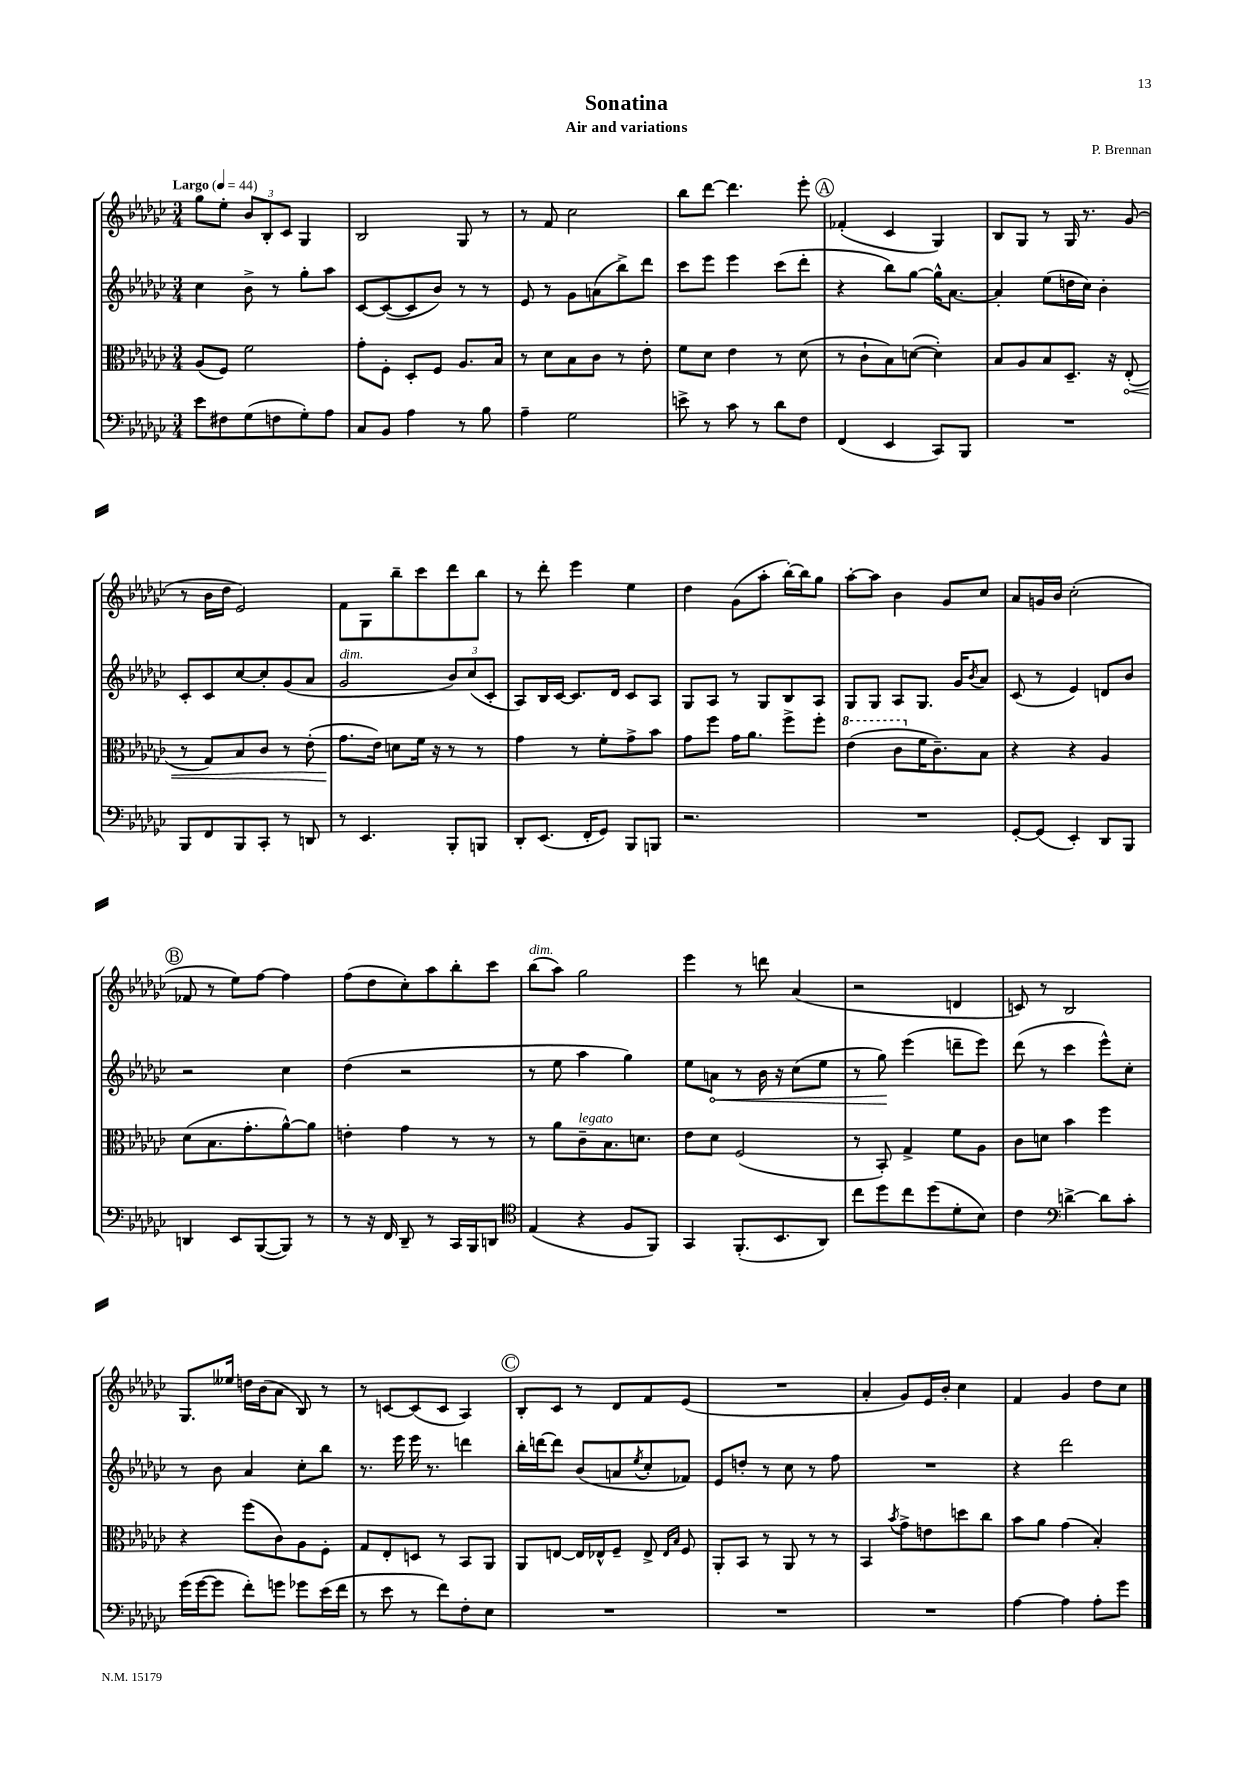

**kern	**kern	**kern	**kern
*staff4	*staff3	*staff2	*staff1
*clefF4	*clefC3	*clefG2	*clefG2
*k[b-e-a-d-g-c-]	*k[b-e-a-d-g-c-]	*k[b-e-a-d-g-c-]	*k[b-e-a-d-g-c-]
*M3/4	*M3/4	*M3/4	*M3/4
*MM44	*MM44	*MM44	*MM44
8e-	(8A-	4cc-	8gg-
8F#	8F)	.	8ee-'
(8G-	2f	8b-^	12b-
.	.	.	12B-'
8F	.	8r	.
.	.	.	12c-
8G-')	.	8gg-'	4G-
8A-	.	8aa-	.
=	=	=	=
8C-	8g-'	[8c-	2B-
8BB-	8F'	(8c-_	.
4A-	8D-'	8c-]	.
.	8F	8b-)	.
8r	8.A-	8r	8G-
8B-	.	8r	8r
.	16B-	.	.
=	=	=	=
4A-~	8r	8e-	8r
.	8d-	8r	8f
2G-	8B-	8g-	2cc-
.	8c-	(8a	.
.	8r	8bb-^)	.
.	8e-'	8ddd-	.
=	=	=	=
8e^	8f	8ccc-	8bb-
8r	8d-	8eee-	[8ddd-
8c-	4e-	4eee-	4.ddd-]
8r	.	.	.
8d-	8r	(8ccc-	.
8F	(8d-	8ddd-'	8eee-'
=	=	=	=
(4FF	8r	4r	(4f-'
.	8c-`	.	.
4EE-	8B-)	8bb-)	4c-
.	([8d	[8gg-	.
8CC-)	4d'])	16gg-^^]	4G-)
.	.	[8.a-	.
8BBB-	.	.	.
=	=	=	=
2.r	8B-	4a-']	8B-
.	8A-	.	8G-
.	8B-	(8ee-	8r
.	8.D-~	16dd	16G-
.	.	16cc-)	8.r
.	.	4b-'	.
.	16r	.	.
.	(8E-'	.	(8g-
=	=	=	=
8BBB-	8r	8c-'	8r
8FF	8G-)	8c-	16b-
.	.	.	16dd-
8BBB-	8B-	[8cc-	2e-)
8CC-'	8c-	8cc-']	.
8r	8r	(8g-	.
8DD	(8e-'	8a-	.
=	=	=	=
8r	8.g-	2g-	8f
4.EE-	.	.	8G-
.	16e-)	.	.
.	8d	.	8bb-~
.	16f	.	8ccc-
.	16r	.	.
8BBB-'	8r	12b-)	8ddd-
.	.	(12cc-	.
8BBB	8r	.	8bb-
.	.	12c-'	.
=	=	=	=
8DD-'	4g-	8A-)	8r
(8.EE-	.	16B-	8ddd-'
.	.	[16c-	.
.	8r	8.c-]	4eee-
16FF'	.	.	.
8GG-)	8f'	.	.
.	.	16d-	.
8BBB-	8g-^	8c-	4ee-
8BBB	8b-	8A-	.
=	=	=	=
2.r	8g-	8G-	4dd-
.	8ff	8A-	.
.	16g-	8r	(8g-
.	8.a-	.	.
.	.	8G-	8aa-'
.	8ff^	8B-	[16bb-')
.	.	.	16bb-]
.	8ff'	8A-	8gg-
=	=	=	=
2.r	(4ee-	8G-	[8aa-'
.	.	8G-	8aa-]
.	8cc-	8A-	4b-
.	16f	8.G-	.
.	8.c-~)	.	.
.	.	.	8g-
.	.	16g-	.
.	.	8qb-	.
.	8B-	8a-	8cc-
=	=	=	=
[8GG-'	4r	(8c-	8a-
(8GG-]	.	8r	16g
.	.	.	16b-
4EE-')	4r	4e-)	(2cc-'
8DD-	4A-	8d	.
8BBB-	.	8b-	.
=	=	=	=
4DD	(8d-	2r	8f-
.	8.B-	.	8r
8EE-	.	.	8ee-)
.	8.g-'	.	.
([8BBB-	.	.	[8ff
8BBB-])	[8a-^^)	4cc-	4ff]
8r	8a-]	.	.
=	=	=	=
8r	4e'	(4dd-	(8ff
16r	.	.	8dd-
16FF	.	.	.
8DD-~	4g-	2r	8cc-')
8r	.	.	8aa-
16CC-	8r	.	8bb-'
16BBB-	.	.	.
8DD	8r	.	8ccc-
=	=	=	=
*clefC4	*	*	*
(4E-	8r	8r	(8bb-
.	8a-	8ee-	8aa-)
4r	8c-~	4aa-	2gg-
.	8.B-	.	.
8F	.	4gg-)	.
.	8.d	.	.
8FF)	.	.	.
=	=	=	=
4GG-	8e-	8ee-	4eee-
.	8d-	8a	.
(8.FF'	(2F	8r	8r
.	.	16b-	8ddd
8.BB-	.	16r	.
.	.	(8cc-	(4a-
8AA-)	.	8ee-	.
=	=	=	=
8cc-	8r	8r	2r
8dd-	8BB-')	8gg-)	.
8cc-	4G-^	(4eee-	.
(8dd-	.	.	.
8d-'	8f	8ddd~	4d
8B-)	8A-	8eee-)	.
=	=	=	=
4c-	8c-	(8ddd-	8c)
.	8d	8r	8r
*clefF4	*	*	*
[4d^	4b-	4ccc-	2B-
8d]	4ff	8eee-^^)	.
8c-'	.	8cc-'	.
=	=	=	=
(16g-	4r	8r	8.G-
[16g-	.	.	.
8g-]	.	8b-	.
.	.	.	16ee--
8f')	(8ff	4a-	16dd
.	.	.	(16b-
8g	8c-)	.	8a-
8g-	8A-	8cc-'	8B-)
(16e-	8F'	8bb-	8r
16f	.	.	.
=	=	=	=
8r	8G-	8.r	8r
8e-	8E-'	.	[8c
.	.	16eee-	.
8r	8D	16eee-	(8c]
.	.	8.r	.
8f)	8r	.	8c
8F'	8BB-	4ddd	4A-)
8E-	8AA-	.	.
=	=	=	=
2.r	8AA-	16bb-'	8B-'
.	.	[16ddd	.
.	[8E	8ddd]	8c-
.	16E]	(8b-	8r
.	16E-^^	.	.
.	8F~	8a	8d-
.	.	8qee-	.
.	8E-^	8cc-'	8f
.	16qqE-	.	.
.	16qqB-	.	.
.	8F	8f-)	(8e-
=	=	=	=
2.r	8AA-'	8e-	2.r
.	8BB-	8dd'	.
.	8r	8r	.
.	8AA-	8cc-	.
.	8r	8r	.
.	8r	8ff	.
=	=	=	=
2.r	4BB-	2.r	4a-'
.	8qb-	.	.
.	8g-^	.	8g-)
.	8e	.	16e-
.	.	.	16b-'
.	8dd	.	4cc-
.	8cc-	.	.
=	=	=	=
[4A-	8b-	4r	4f
.	8a-	.	.
4A-]	(4g-	2ddd-	4g-
8A-'	4B-')	.	8dd-
8g-	.	.	8cc-
==	==	==	==
*-	*-	*-	*-
